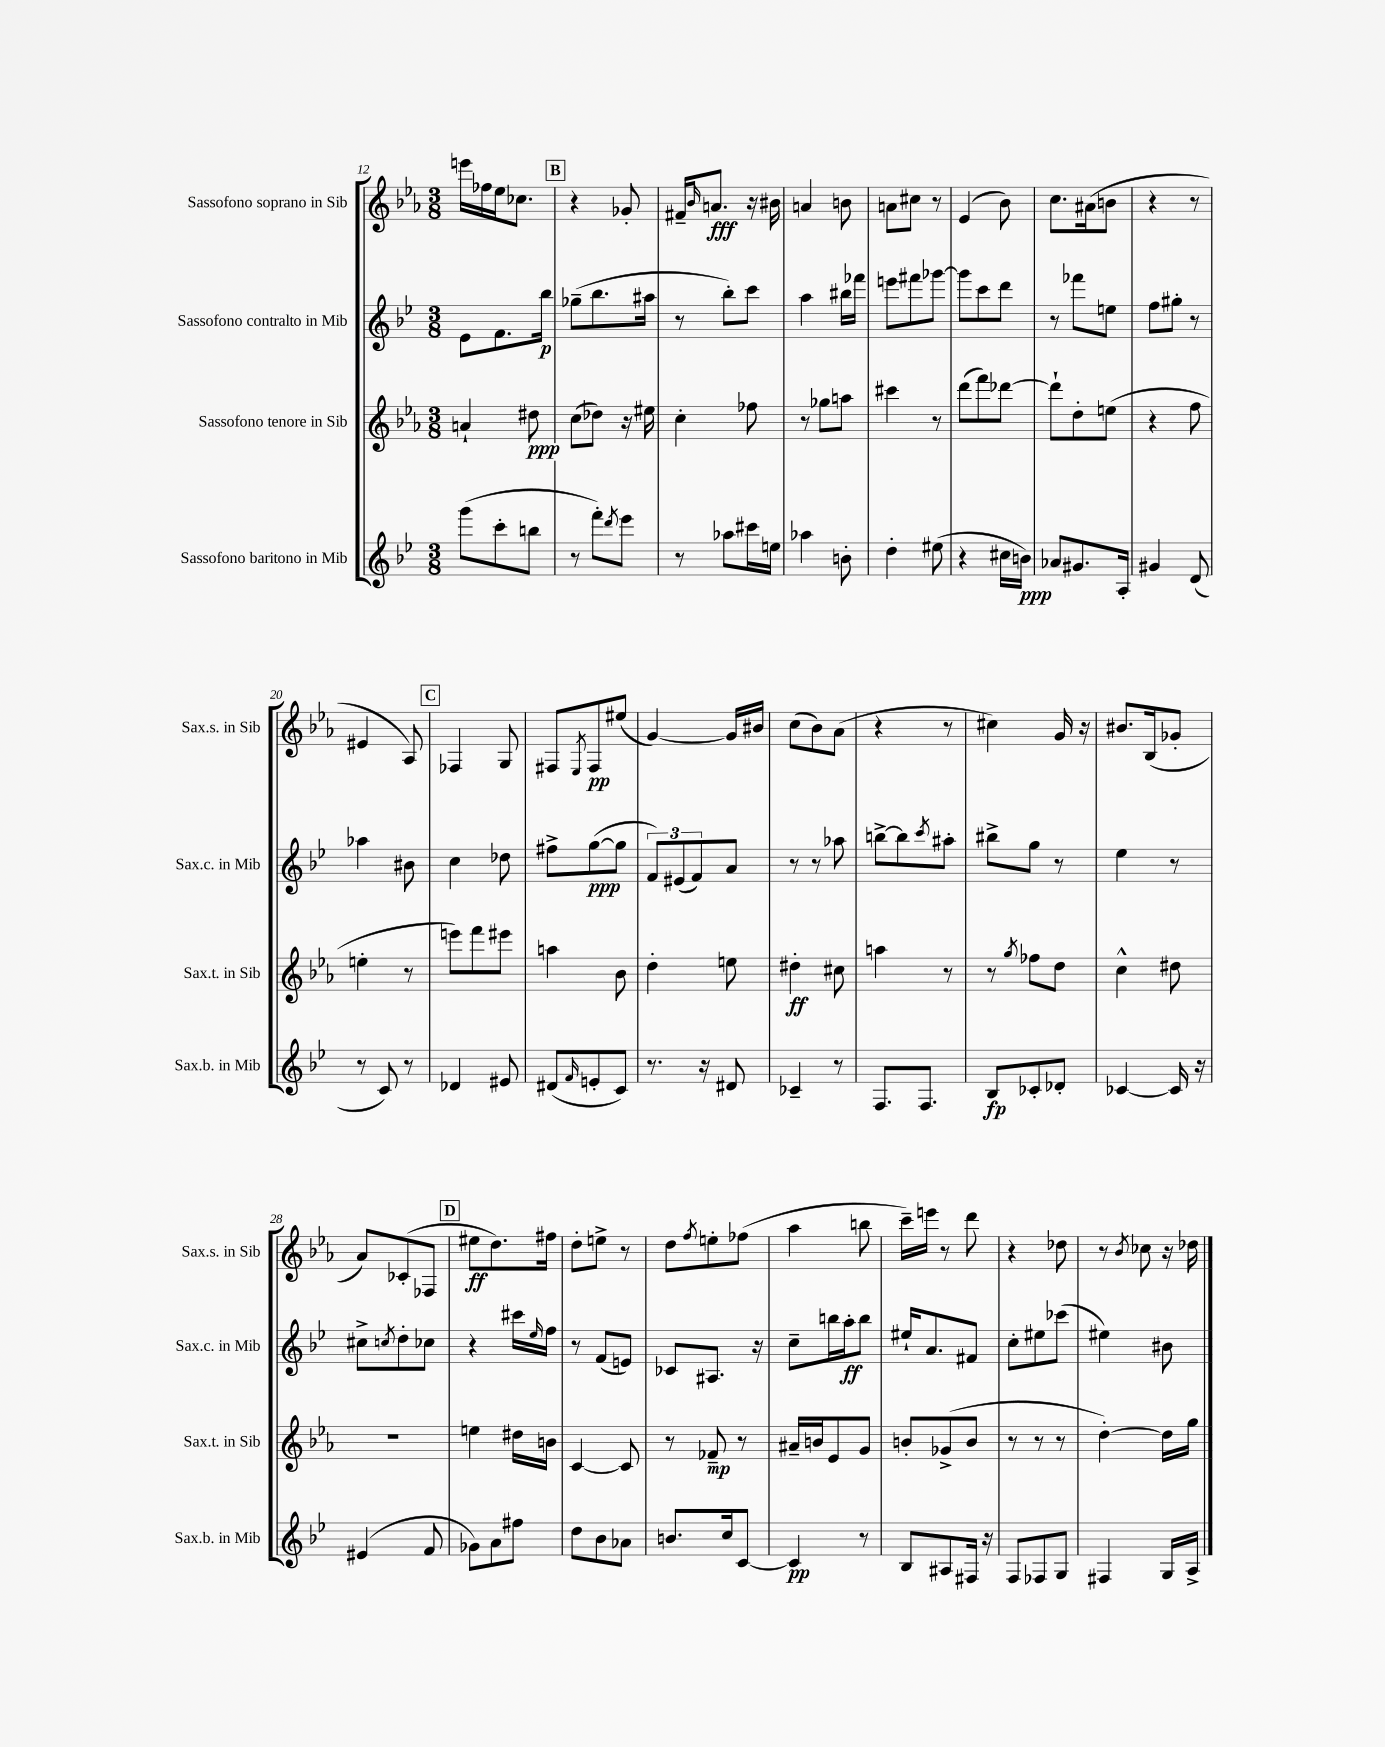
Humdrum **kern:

**kern	**kern	**kern	**kern
*staff4	*staff3	*staff2	*staff1
*clefG2	*clefG2	*clefG2	*clefG2
*k[b-e-]	*k[b-e-a-]	*k[b-e-]	*k[b-e-a-]
*M3/8	*M3/8	*M3/8	*M3/8
(8ggg\L	4a`/	8e-\L	16eee\LL
.	.	.	16ff-\
8ccc'\	.	8.f\	16ee-\J
.	.	.	8.cc-\J
8bb\J	8dd#\	.	.
.	.	16bb-\Jk	.
=	=	=	=
8r	(8cc\L	(8gg-~\L	4r
8fff'\L)	8dd-\J)	8.bb-\	.
8qddd/	.	.	.
8eee-\J	16r	.	8g-'/
.	16ee#\	16aa#\Jk	.
=	=	=	=
8r	4cc'\	8r	16f#~/LK
.	.	.	16qqb-/
.	.	.	8.a/J
8aa-\L	.	8bb-'\L)	.
16ccc#\L	8ff-\	8ccc\J	16r
16ee\JJ	.	.	16b#\
=	=	=	=
4aa-\	8r	4aa\	4a/
.	8gg-\L	.	.
8b'\	8aa\J	16bb#\LL	8b\
.	.	16fff-\JJ	.
=	=	=	=
4dd'\	4ccc#\	8eee\L	8a\L
.	.	8fff#\	8cc#\J
(8ee#\	8r	[8ggg-\J	8r
=	=	=	=
4r	(8ddd\L	8ggg-\]L	(4e-/
.	8fff\)	8ccc\	.
16cc#\LL	[8ddd-\J	8ddd\J	8b-\)
16b\JJ)	.	.	.
=	=	=	=
8a-/L	8ddd-`\]L	8r	8.cc\L
8.g#/	8dd'\	8fff-\L	.
.	.	.	(16a#\k
.	(8ee\J	8ee\J	8b\J
16A'/Jk	.	.	.
=	=	=	=
4g#/	4r	8ff\L	4r
.	.	8gg#'\J	.
(8d/	8ff\	8r	8r
=	=	=	=
8r	4ee'\	4aa-\	4e#/
8c/)	.	.	.
8r	8r	8b#\	8A-/)
=	=	=	=
4d-/	8eee\L)	4cc\	4F-/
.	8fff\	.	.
8e#/	8eee#\J	8dd-\	8G/
=	=	=	=
(8d#/L	4aa\	8ff#^\L	8F#/L
16qqf/	.	.	8qE-/
8e'/	.	([8gg\	8F#/
8c/J)	8b-\	8gg\]J	(8ee#/J
=	=	=	=
8.r	4dd'\	12f/L)	[4g/)
.	.	(12e#/	.
.	.	12f/)	.
16r	.	.	.
8d#/	8ee\	8a/J	16g/]LL
.	.	.	16b#/JJ
=	=	=	=
4c-~/	4dd#'\	8r	(8cc\L
.	.	8r	8b-\)
8r	8cc#\	8aa-\	(8a-\J
=	=	=	=
8.F/L	4aa\	[8bb^\L	4r
.	.	8bb\]	.
8.F/J	.	.	.
.	.	8qccc/	.
.	8r	8aa#'\J	8r
=	=	=	=
8B-/L	8r	8bb#^\L	4cc#\)
.	8qgg/	.	.
8c-'/	8ff-\L	8gg\J	.
8d-'/J	8dd\J	8r	16g/
.	.	.	16r
=	=	=	=
[4c-/	4cc^^\	4ee-\	8.b#/L
.	.	.	(16B-/k
16c-/]	8dd#\	8r	8g-'/J
16r	.	.	.
=	=	=	=
(4e#/	4.r	8cc#^\L	8a-/L)
.	.	8qcc/	.
.	.	8dd'\	(8c-'/
8f/	.	8cc-\J	8F-/J
=	=	=	=
8g-\L)	4ee\	4r	8ee#\L
8a\	.	.	8.dd\)
8ff#\J	16dd#\LL	16ccc#\LL	.
.	.	16qqee-/	.
.	16b\JJ	16ff\JJ	16ff#\Jk
=	=	=	=
8dd\L	[4c/	8r	8dd'\L
8b-\	.	(8f/L	8ee^\J
8a-\J	8c/]	8e/J)	8r
=	=	=	=
8.b/L	8r	8c-/L	8dd\L
.	.	.	8qff/
.	8f-~/	8.A#/J	8ee'\
16cc/k	.	.	.
[8c/J	8r	.	(8ff-\J
.	.	16r	.
=	=	=	=
4c/]	16a#~/LL	8cc~\L	4aa-\
.	16b/J	.	.
.	8e-/	16bb\L	.
.	.	16aa'\J	.
8r	8g/J	8bb\J	8bb\
=	=	=	=
8B-/L	8b'/L	16ee#`/LK	16ccc~\LL)
.	.	8.a/	16eee\JJ
8A#/	(8g-^/	.	8r
16F#/Jk	8b/J	8f#/J	8ddd\
16r	.	.	.
=	=	=	=
8F/L	8r	8cc'\L	4r
8F-/	8r	8ee#\	.
8G/J	8r	(8ccc-\J	8dd-\
=	=	=	=
4F#/	[4dd'\)	4ee#\)	8r
.	.	.	8qb-/
.	.	.	8cc-\
16G/LL	16dd\]LL	8b#\	16r
16A^/JJ	16gg\JJ	.	16dd-\
==	==	==	==
*-	*-	*-	*-
